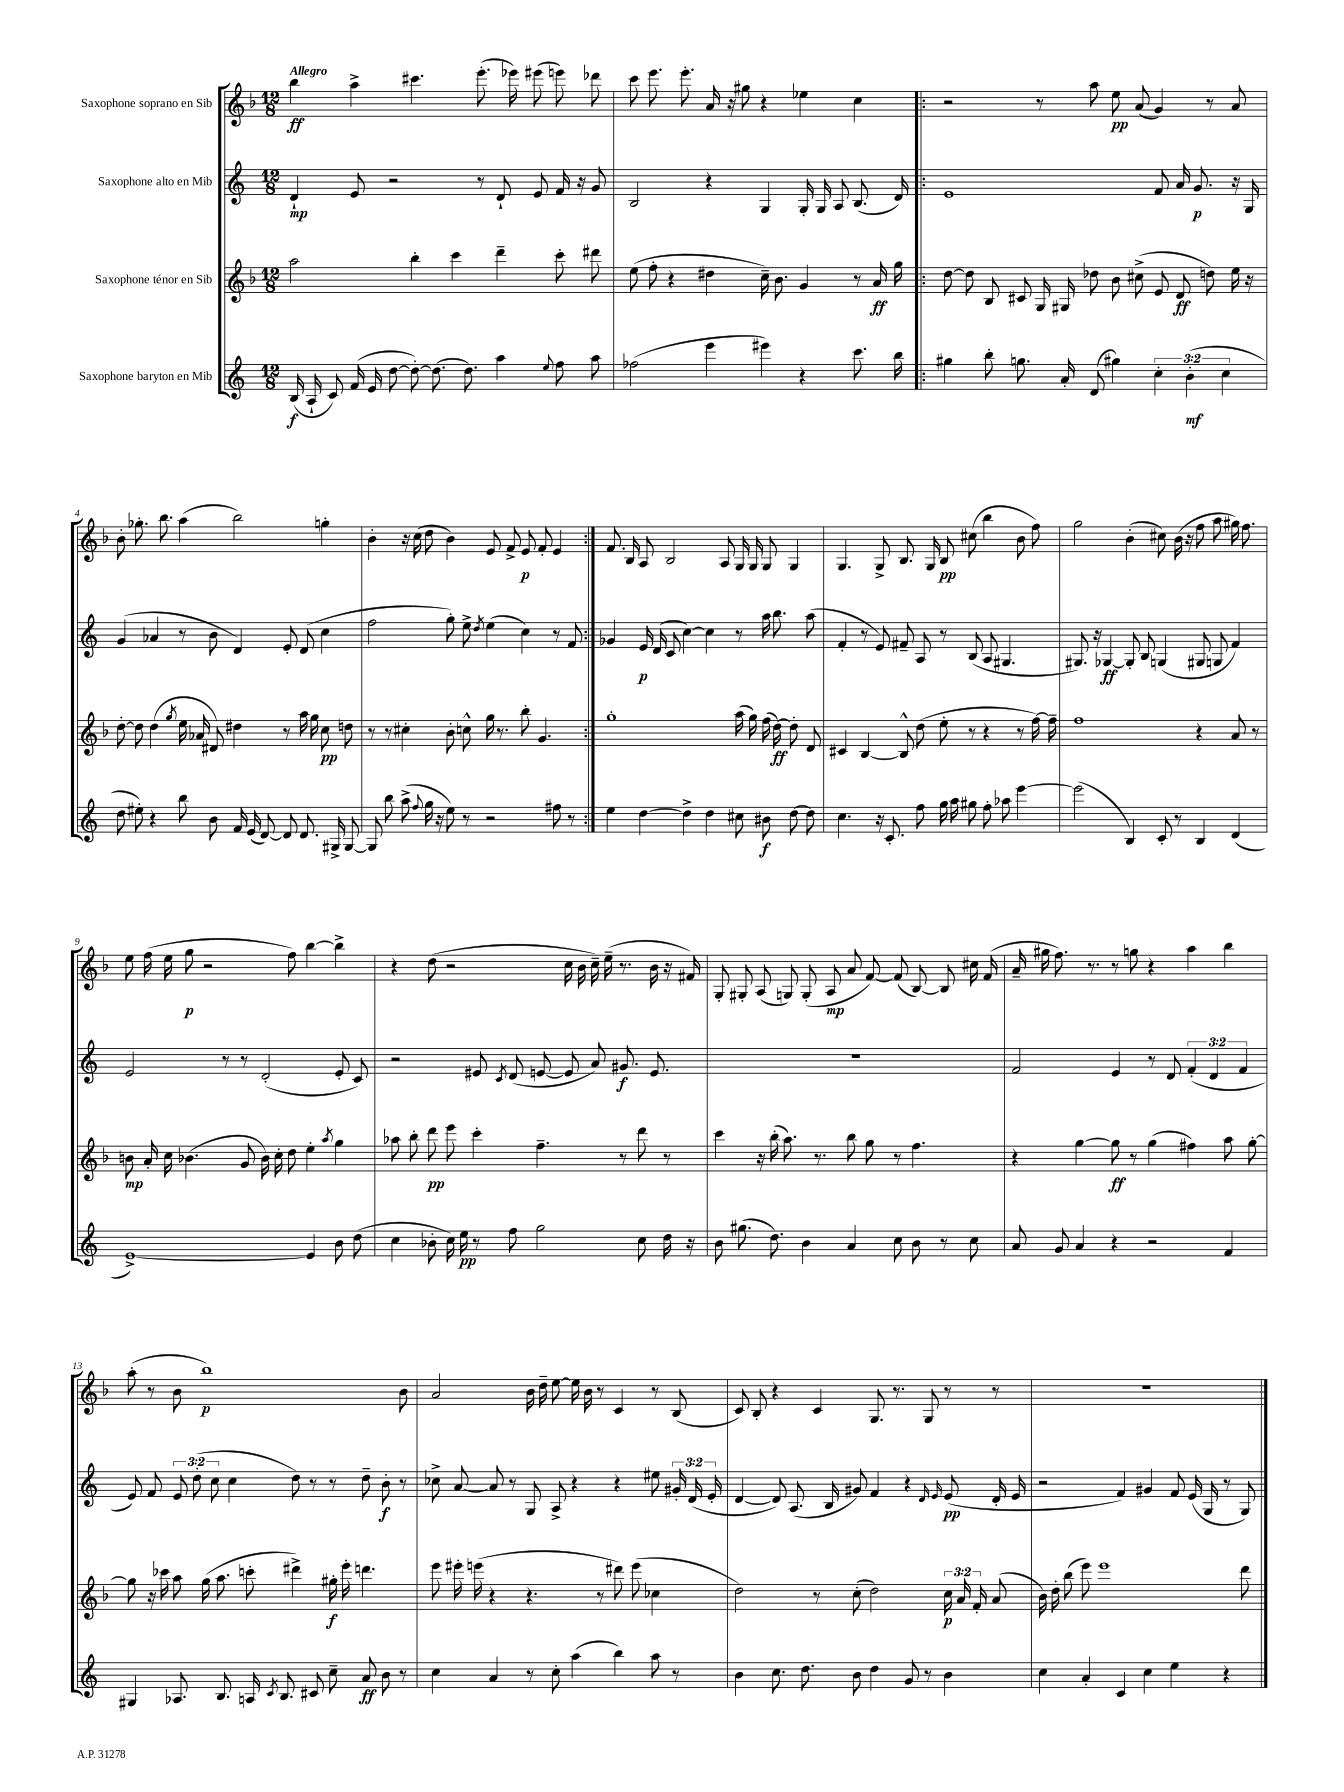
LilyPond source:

<<
\new StaffGroup <<
\new Staff = "s0" \with { instrumentName = "Saxophone soprano en Sib" } {
    \clef treble \key f \major \numericTimeSignature \time 12/8 \tempo "Allegro"
    \autoBeamOff bes''4\ff a''4-> cis'''4. e'''8.-.( ees'''16) eis'''8( e'''8) des'''8 |
    c'''8 e'''8. e'''8.-. a'16 r16 gis''8 r4 ees''4 c''4 |
    \repeat volta 2 { r2 r8 a''8 e''8\pp a'8( g'4) r8 a'8 |
    bes'8-. ges''8.-. bes''8. a''4( bes''2) g''4-. |
    bes'4-. r16 c''16( d''8 bes'4) e'8 f'8-> e'8\p f'8-. e'4 | }
    f'8. bes16 a8 bes2 a8 g16 g16 g8 g4 |
    g4. g8-> bes8. g16 bes8\pp cis''8( bes''4 bes'8 f''8) |
    g''2 bes'4-.( cis''8) bes'16( r16 f''8 a''8 gis''16) f''8. |
    e''8 f''16( e''16 g''8\p r2 f''8) bes''4~ bes''4-> |
    r4 d''8( r2 c''16 bes'16 c''16--) e''16--( r8. bes'16 r16 fis'16) |
    g8-. gis8-. a8( g8) g8-.( a8\mp a'8 f'8~) f'8( bes8~) bes8 cis''16 f'16( |
    a'16-- gis''16 f''8.) r8. r8 g''8 r4 a''4 bes''4 |
    a''8-.( r8 bes'8 bes''1\p) bes'8 |
    a'2 bes'16 d''16-- e''8~ e''16 bes'16 r8 c'4 r8 bes8( |
    c'8) bes8-. r4 c'4 g8. r8. g8 r8 r8 |
    R1. \bar "|." |
}
\new Staff = "s1" \with { instrumentName = "Saxophone alto en Mib" } {
    \clef treble \key c \major \numericTimeSignature \time 12/8 \override Staff.TupletNumber.text = #tuplet-number::calc-fraction-text
    \autoBeamOff d'4-!\mp e'8 r2 r8 d'8-! e'8 f'16 r16 g'8 |
    b2 r4 g4 g16-. g16 a8 b8.( d'16) |
    \repeat volta 2 { e'1 f'8 a'16 g'8.\p r16 g16 |
    g'4( aes'4 r8 b'8 d'4) e'8-. d'8( c''4 |
    f''2 g''8-.) e''8-> \acciaccatura { d''8 } e''4( c''4) r8 f'8 | }
    ges'4 e'16\p d'16( c'8 c''4~) c''4 r8 a''16 b''8. a''8( |
    f'4-. r8 e'8) fis'8-- a8 r8 b8( a8 gis4. |
    gis8.) r16 ges4~\ff ges8-. b8 g4( gis8 g8 f'4) |
    e'2 r8 r8 d'2-.( e'8-. c'8) |
    r2 eis'8 \acciaccatura { c'8 } d'8( e'8~ e'8 a'8) gis'8.\f e'8. |
    R1. |
    f'2 e'4 r8 d'8 \tuplet 3/2 { f'4-.( d'4 f'4 } |
    e'8) f'8 \tuplet 3/2 { e'8 d''8-.( c''8 } c''4 d''8) r8 r8 d''8-- b'8-.\f r8 |
    ces''8-> a'8~ a'8 r8 g8 a8-> r4 r4 eis''8 \tuplet 3/2 { gis'16-. d'16( e'16-. } |
    d'4~ d'8) a8.( b16 gis'8) f'4 r4 \grace { d'16 e'16 } e'8\pp( d'16-. e'16 |
    r2 f'4) gis'4 f'8 e'16( g16 r8 g8) \bar "|." |
}
\new Staff = "s2" \with { instrumentName = "Saxophone ténor en Sib" } {
    \clef treble \key f \major \numericTimeSignature \time 12/8 \override Staff.TupletNumber.text = #tuplet-number::calc-fraction-text
    \autoBeamOff a''2 bes''4-. c'''4 d'''4-- c'''8-. dis'''8 |
    e''8( f''8-. r4 dis''4 c''16--) bes'8. g'4 r8 a'16\ff g''16 |
    \repeat volta 2 { d''8~ d''8 bes8 cis'8 g16 gis16 des''8 bes'8 cis''8->( e'8 d'8\ff d''8) e''16 r16 |
    d''8~-. d''8 d''4( \acciaccatura { g''8 } e''16 aes'16 dis'8) dis''4 r8 a''16 g''16 c''8\pp d''8 |
    r8 r8 cis''4-. bes'8-. c''8-^ g''16 r8. bes''8-. g'4. | }
    g''1-. a''16( g''16) f''16( d''16~\ff) d''8-. d'8 |
    cis'4 bes4~ bes8-^ d''8( e''8-. r8 r4 r8 f''16~) f''16-- |
    f''1 r4 a'8 r8 |
    b'8\mp a'16-. c''16 bes'4.( g'8 bes'16) c''16-. d''8 e''4-. \acciaccatura { a''8 } g''4 |
    aes''8 bes''8-. d'''8\pp e'''8 c'''4-. f''4.-- r8 d'''8 r8 |
    c'''4 r16 bes''16-.( a''8.) r8. bes''8 g''8 r8 f''4. |
    r4 g''4~ g''8\ff r8 g''4( fis''4) a''8 g''8~-. |
    g''8 r16 ces'''16 a''8 g''16( a''8. c'''8-. dis'''4->) gis''16-.\f e'''16-. d'''4. |
    e'''8 eis'''16-. e'''16( r4 r4. r8 dis'''8) e'''8( ces''4 |
    d''2) r8 c''8-.( d''2) \tuplet 3/2 { c''16\p a'16 f'16-. } a'8( |
    bes'16) d''16-. bes''8( e'''8) e'''1 d'''8 \bar "|." |
}
\new Staff = "s3" \with { instrumentName = "Saxophone baryton en Mib" } {
    \clef treble \key c \major \numericTimeSignature \time 12/8 \override Staff.TupletNumber.text = #tuplet-number::calc-fraction-text
    \autoBeamOff b16\f( a16-! c'8) f'16( e'16 d''8~ d''8~-.) d''8.( d''8.) a''4 \appoggiatura { e''8 } f''8 a''8 |
    fes''2( e'''4 eis'''4) r4 c'''8. b''16 |
    \repeat volta 2 { gis''4 b''8-. g''8. a'16-. d'8( gis''4) \tuplet 3/2 { c''4-. b'4-.\mf( c''4 } |
    d''8 eis''8-.) r4 b''8 b'8 f'16 e'16( d'8~) d'8 d'8. gis16-> gis8~ |
    gis8 b''8 a''8->( \appoggiatura { f''8 } g''16 r16 e''8) r8 r2 fis''8 r8 | }
    e''4 d''4~ d''4-> d''4 cis''8 bis'8\f d''8~ d''8 |
    c''4. r16 c'8.-. f''8 g''16 a''16 gis''8 f''8-. aes''8 e'''4~ |
    e'''2( b4) c'8-. r8 b4 d'4( |
    e'1~->) e'4 b'8 d''8( |
    c''4 bes'8-. c''16) e''16\pp r8 f''8 g''2 c''8 d''16 r16 |
    b'8 gis''8.( d''8.) b'4 a'4 c''8 b'8 r8 c''8 |
    a'8 g'8 a'4 r4 r2 f'4 |
    gis4 aes8. b8. a16 \acciaccatura { c'8 } b8. cis'8 c''8-- a'8\ff b'8 r8 |
    c''4 a'4 r8 c''8-. a''4( b''4) a''8 r8 |
    b'4 c''8. d''8. b'8 d''4 g'8 r8 b'4 |
    c''4 a'4-. c'4 c''4 e''4 r4 \bar "|." |
}
>>
>>
